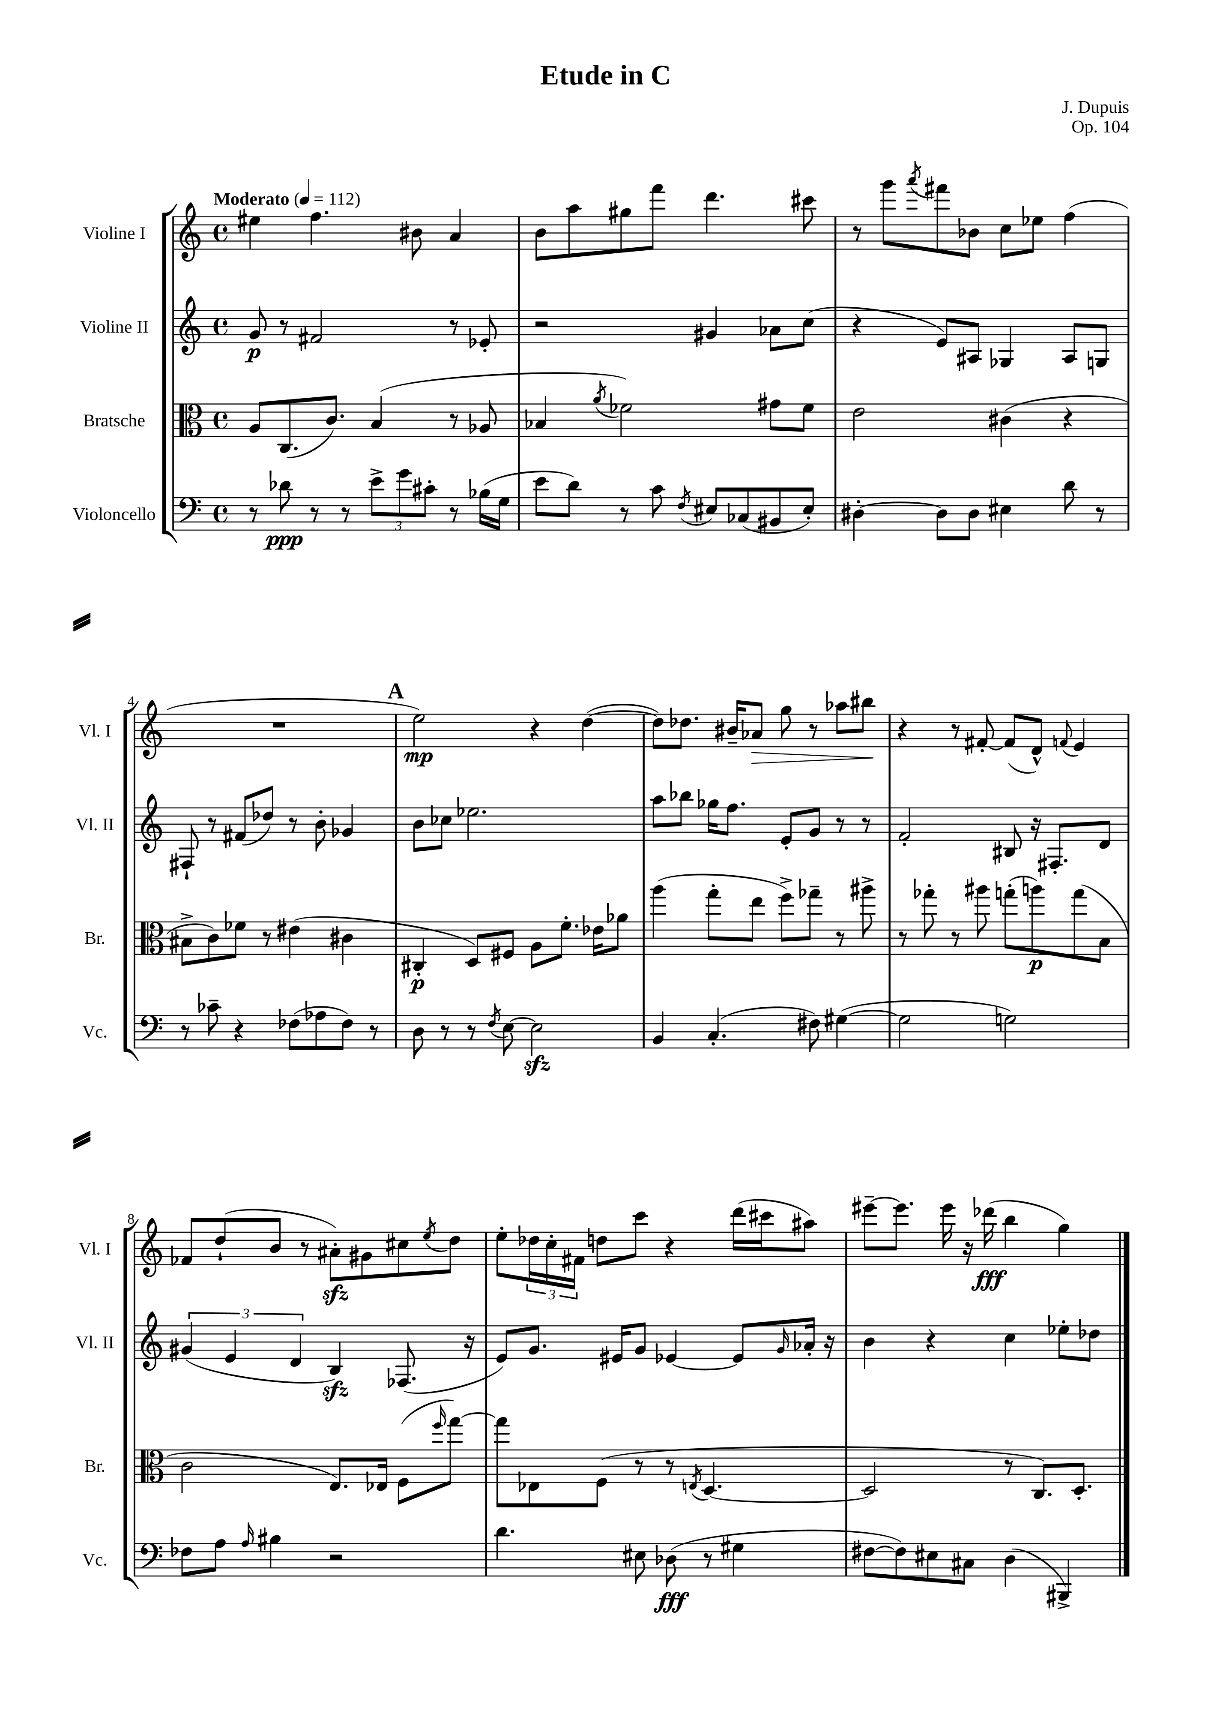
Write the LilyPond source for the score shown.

\header { title = "Etude in C" composer = "J. Dupuis" opus = "Op. 104" }
<<
\new StaffGroup <<
\new Staff = "s0" \with { instrumentName = "Violine I" shortInstrumentName = "Vl. I" } {
    \clef treble \key c \major \defaultTimeSignature \time 4/4 \tempo "Moderato" 4 = 112
    eis''4 f''4. bis'8 a'4 |
    b'8 a''8 gis''8 f'''8 d'''4. cis'''8 |
    r8 g'''8 \acciaccatura { a'''8 } fis'''8 bes'8 c''8 ees''8 f''4( |
    R1 |
    \mark \markup { \bold "A" } e''2\mp) r4 d''4~( |
    d''8) des''8. bis'16-- aes'8\> g''8 r8 aes''8 bis''8\! |
    r4 r8 fis'8~-. fis'8( d'8-^) \appoggiatura { f'8 } e'4 |
    fes'8 d''8-!( b'8 r8 ais'8-.\sfz) gis'8 cis''8 \acciaccatura { e''8 } d''8 |
    e''8-. \tuplet 3/2 { des''16 c''16-. fis'16 } d''8 c'''8 r4 d'''16( cis'''16 ais''8) |
    eis'''8~-- eis'''8. eis'''16 r16 des'''16\fff( b''4 g''4) \bar "|." |
}
\new Staff = "s1" \with { instrumentName = "Violine II" shortInstrumentName = "Vl. II" } {
    \clef treble \key c \major \defaultTimeSignature \time 4/4
    g'8\p r8 fis'2 r8 ees'8-. |
    r2 gis'4 aes'8 c''8( |
    r4 e'8) ais8 ges4 ais8 g8 |
    fis8-! r8 fis'8( des''8) r8 b'8-. ges'4 |
    \mark \markup { \bold "A" } b'8 ces''8 ees''2. |
    a''8 bes''8 ges''16 f''8. e'8-. g'8 r8 r8 |
    f'2-. bis8 r16 fis8.-. d'8 |
    \tuplet 3/2 { gis'4( e'4 d'4 } b4\sfz) fes8.( r16 |
    e'8) g'8. eis'16 g'8 ees'4~ ees'8 \grace { g'16 } aes'16-. r16 |
    b'4 r4 c''4 ees''8-. des''8 \bar "|." |
}
\new Staff = "s2" \with { instrumentName = "Bratsche" shortInstrumentName = "Br." } {
    \clef alto \key c \major \defaultTimeSignature \time 4/4
    a8 c8.( c'8.) b4( r8 aes8 |
    bes4 \acciaccatura { a'8 } fes'2) gis'8 fes'8 |
    e'2 cis'4( r4 |
    bis8-> c'8) fes'8 r8 eis'4( cis'4 |
    \mark \markup { \bold "A" } cis4-.\p d8) fis8 a8 f'8.-. ees'16 aes'8 |
    a''4( g''8-. e''8 f''8->) ges''8-- r8 ais''8-> |
    r8 ges''8-. r8 ais''8 g''8-.( a''8\p) g''8( b8 |
    c'2 e8.) ees16 f8( \grace { f''16 } g''8~) |
    g''8 ees8 f8( r8 r8 \acciaccatura { e8 } d4.~ |
    d2 r8 c8.) d8.-. \bar "|." |
}
\new Staff = "s3" \with { instrumentName = "Violoncello" shortInstrumentName = "Vc." } {
    \clef bass \key c \major \defaultTimeSignature \time 4/4
    r8 des'8\ppp r8 r8 \tuplet 3/2 { e'8-> g'8 cis'8-. } r8 bes16( g16 |
    e'8 d'8) r8 c'8 \acciaccatura { f8 } eis8 ces8( bis,8 eis8-.) |
    dis4~-. dis8 dis8 eis4 d'8 r8 |
    r8 ces'8-- r4 fes8( aes8 fes8) r8 |
    \mark \markup { \bold "A" } d8 r8 r8 \acciaccatura { f8 } e8~ e2\sfz |
    b,4 c4.-.( fis8) gis4~( |
    gis2 g2) |
    fes8 a8 \grace { a16 } bis4 r2 |
    d'4. eis8 des8\fff( r8 gis4 |
    fis8~ fis8) eis8 cis8 d4( bis,,4->) \bar "|." |
}
>>
>>
